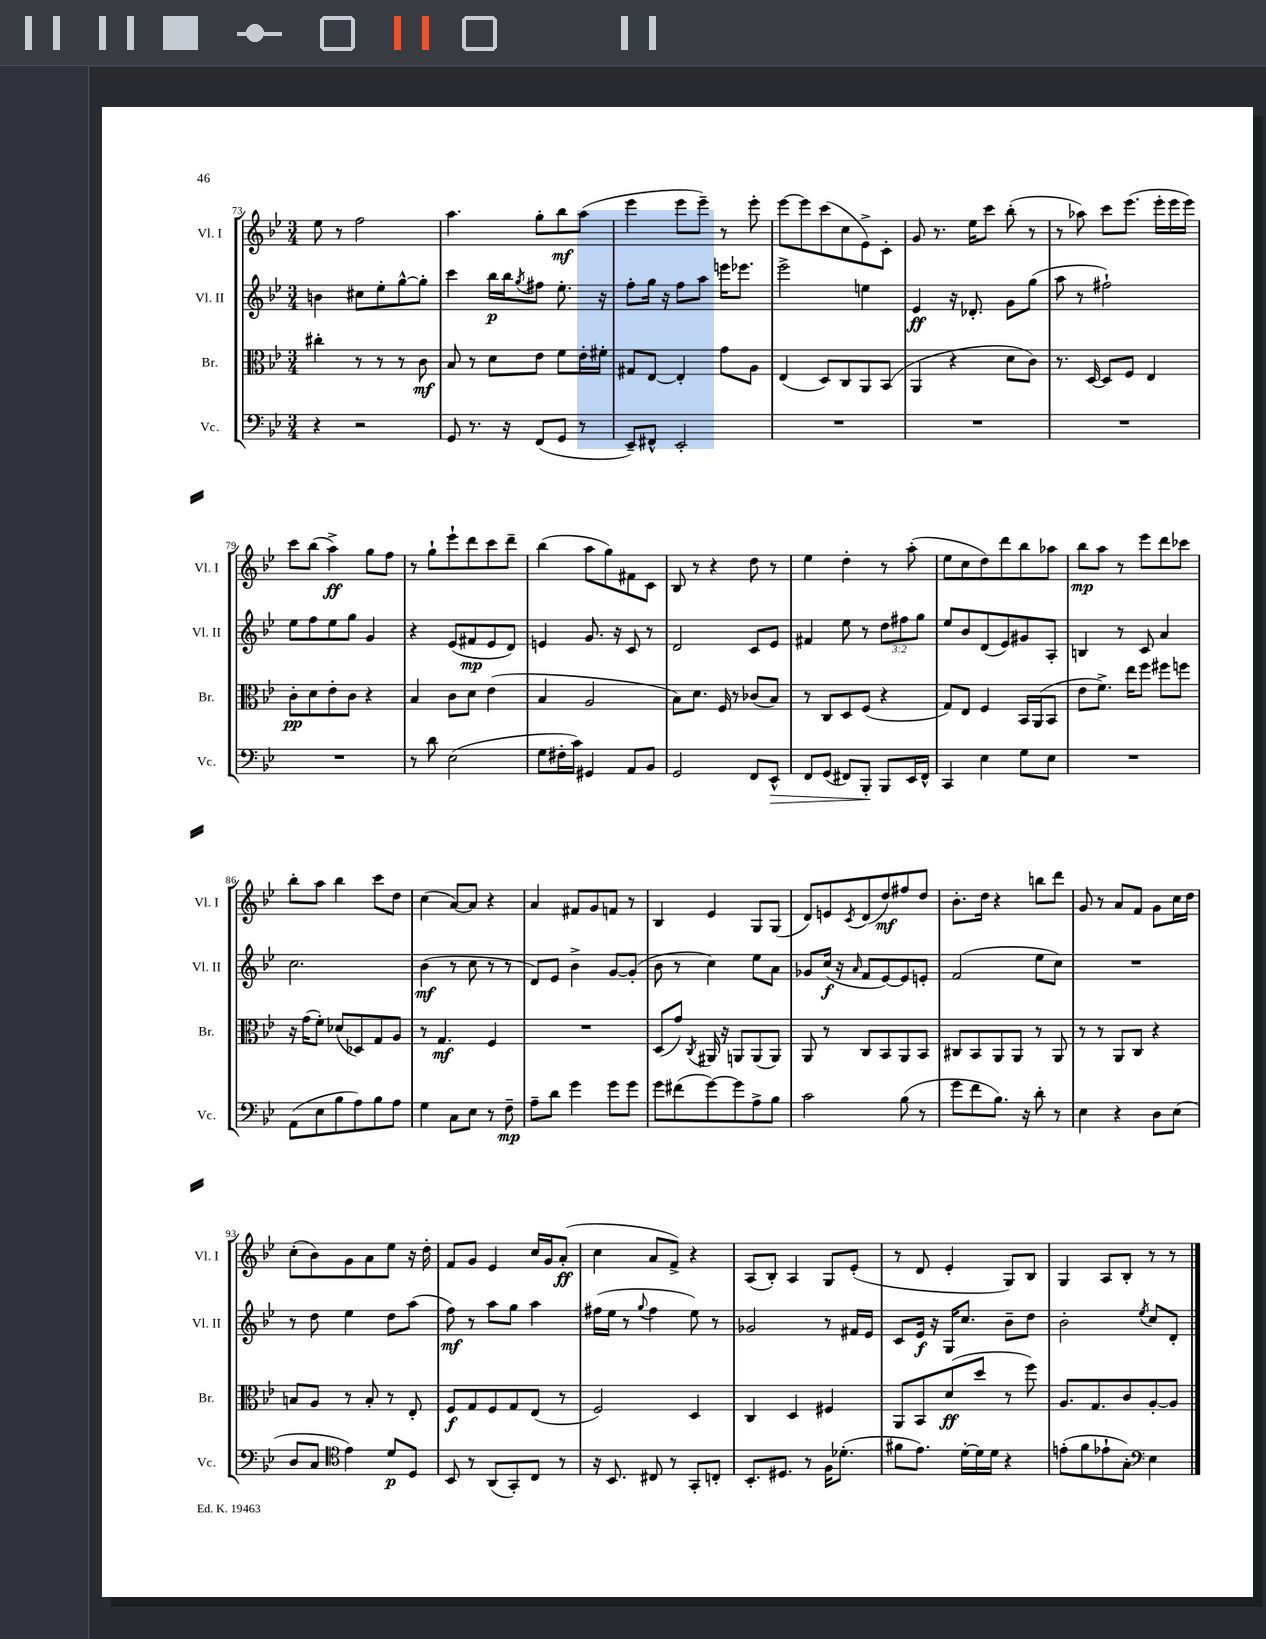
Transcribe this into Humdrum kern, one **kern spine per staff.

**kern	**dynam	**kern	**dynam	**kern	**dynam	**kern	**dynam
*part4	*part4	*part3	*part3	*part2	*part2	*part1	*part1
*staff4	*staff4	*staff3	*staff3	*staff2	*staff2	*staff1	*staff1
*I"Vc.	*	*I"Br.	*	*I"Vl. II	*	*I"Vl. I	*
*I'Vc.	*	*I'Br.	*	*I'Vl. II	*	*I'Vl. I	*
*clefF4	*	*clefC3	*	*clefG2	*	*clefG2	*
*k[b-e-]	*	*k[b-e-]	*	*k[b-e-]	*	*k[b-e-]	*
*M3/4	*	*M3/4	*	*M3/4	*	*M3/4	*
=73	=73	=73	=73	=73	=73	=73	=73
4r	.	4cc#X'\	.	4bn\	.	8ee-\	.
.	.	.	.	.	.	8r	.
2r	.	8r	.	8cc#X\L	.	2ff\	.
.	.	8r	.	8ee-'\	.	.	.
.	.	8r	.	[8gg^^\	.	.	.
.	.	8c\	mf	8gg'\J]	.	.	.
=74	=74	=74	=74	=74	=74	=74	=74
8GG/	.	8B-/	.	4ccc\	.	4.aa\	.
8.r	.	8r	.	.	.	.	.
.	.	8d\L	.	16bb-\LL	p	.	.
16r	.	.	.	16bb-\J	.	.	.
.	.	.	.	8qgg/	.	.	.
(8FF/L	.	8e-\J	.	8ff#X\J	.	8gg'\L	.
8GG/J	.	8f\L	.	8.ee-'\	.	8bb-\	mf
8r	.	16e-'\L	.	.	.	(8aa\J	.
.	.	16f#X'\JJ	.	16r	.	.	.
=75	=75	=75	=75	=75	=75	=75	=75
8EE-~/L)	.	8G#X/L	.	8ff'\L	.	4eee-\	.
8FF#X^^/J	.	[8E-/J	.	16gg\Jk	.	.	.
.	.	.	.	16r	.	.	.
2EE-'/	.	4E-'/]	.	8ff\L	.	8eee-\L	.
.	.	.	.	8aa\J	.	8eee-~\J)	.
.	.	8g\L	.	16eeen\KL	.	8r	.
.	.	.	.	8.eee-X\J	.	.	.
.	.	8A\J	.	.	.	8eee-'\	.
=76	=76	=76	=76	=76	=76	=76	=76
2.r	.	(4E-/	.	2eee-^\	.	[8eee-\L	.
.	.	.	.	.	.	8eee-\]	.
.	.	8D/L)	.	.	.	(8ccc\	.
.	.	8C/	.	.	.	8cc\	.
.	.	8AA/	.	4een\	.	8e-^\)	.
.	.	(8BB-/J	.	.	.	8c'\J	.
=77	=77	=77	=77	=77	=77	=77	=77
2.r	.	4AA/	.	4e-/	ff	8g/	.
.	.	.	.	.	.	8.r	.
.	.	4r	.	16r	.	.	.
.	.	.	.	8.d-X'/	.	16ee-\KL	.
.	.	.	.	.	.	8ccc\J	.
.	.	8d\L	.	8g\L	.	(8bb-'\	.
.	.	8c\J)	.	(8gg\J	.	8r	.
=78	=78	=78	=78	=78	=78	=78	=78
2.r	.	8.r	.	8aa\	.	8r	.
.	.	.	.	8r	.	8aa-X\)	.
.	.	[16D/	.	.	.	.	.
.	.	8D/L]	.	2ff#X`\)	.	8ccc\L	.
.	.	8F/J	.	.	.	(8.eee-\J	.
.	.	4E-/	.	.	.	.	.
.	.	.	.	.	.	16eee-'\LL	.
.	.	.	.	.	.	16eee-\	.
.	.	.	.	.	.	16eee-\JJ)	.
!!LO:LB:g=z
=79	=79	=79	=79	=79	=79	=79	=79
2.r	.	8c'\L	pp	8ee-\L	.	8ccc\L	.
.	.	8d\	.	8ff\	.	(8bb-\J	.
.	.	8e-'\	.	8ee-\	.	4aa^\)	ff
.	.	8c\J	.	8gg\J	.	.	.
.	.	4r	.	4g/	.	8gg\L	.
.	.	.	.	.	.	8ff\J	.
=80	=80	=80	=80	=80	=80	=80	=80
8r	.	4B-/	.	4r	.	8r	.
8d\	.	.	.	.	.	8gg`\L	.
(2E-\	.	8c\L	.	(8e-/L	.	8eee-`\	.
.	.	8d\J	.	8f#X/	mp	8ddd\	.
.	.	(4e-\	.	8e-/	.	8ccc\	.
.	.	.	.	8d/J)	.	8ddd~\J	.
=81	=81	=81	=81	=81	=81	=81	=81
8G\L	.	4B-/	.	4en/	.	(4bb-\	.
16F#X'\L	.	.	.	.	.	.	.
16c\JJ)	.	.	.	.	.	.	.
4GG#X/	.	2A/	.	8.g/	.	8aa\L	.
.	.	.	.	.	.	8gg\)	.
.	.	.	.	16r	.	.	.
8AA/L	.	.	.	8c/	.	8f#X\	.
8BB-/J	.	.	.	8r	.	8c\J	.
=82	=82	=82	=82	=82	=82	=82	=82
2GG/	.	8B-\L)	.	2d/	.	8B-/	.
.	.	8.d\J	.	.	.	8r	.
.	.	.	.	.	.	4r	.
.	.	16F/	.	.	.	.	.
.	.	8r	.	.	.	.	.
8FF/L	.	(8c-X/L	.	8c/L	.	8dd\	.
!	!LO:HP:b	!	!	!	!	!	!
8EE-^^/J	>	8B-/J)	.	8e-/J	.	8r	.
=83	=83	=83	=83	=83	=83	=83	=83
8FF/L	.	8r	.	4f#X/	.	4ee-\	.
(8GG/J	.	8C/L	.	.	.	.	.
8FF#X/L)	.	8D/	.	8ee-\	.	4dd'\	.
8BBB-'/J	.	(8F/J	.	8r	.	.	.
8BBB-/L	]	4r	.	12dd\L	.	8r	.
.	.	.	.	12ff#X\	.	.	.
16EE-/L	.	.	.	.	.	(8aa'\	.
.	.	.	.	12gg\J	.	.	.
16FF#^^/JJ	.	.	.	.	.	.	.
=84	=84	=84	=84	=84	=84	=84	=84
4CC/	.	8G/L)	.	8ee-/L	.	8ee-\L	.
.	.	8E-/J	.	8b-/	.	8cc\	.
4E-\	.	4F/	.	(8d/	.	8dd\)	.
.	.	.	.	8e-/)	.	8ddd\	.
8G\L	.	16BB-/LL	.	8g#X/	.	8bb-\	.
.	.	(16AA/J	.	.	.	.	.
8E-\J	.	8BB-/J	.	8A'/J	.	8aa-X\J	.
=85	=85	=85	=85	=85	=85	=85	=85
2.r	.	8e-\L	.	4Bn/	.	8bb-\L	mp
.	.	8.f^\J)	.	.	.	8aa\J	.
.	.	.	.	8r	.	8r	.
.	.	16ee-\KL	.	.	.	.	.
.	.	8ff\J	.	8c/	.	8eee-\L	.
.	.	8ff#X\L	.	4a/	.	8ddd\	.
.	.	8ffn\J	.	.	.	8ccc-X\J	.
!!LO:LB:g=z
=86	=86	=86	=86	=86	=86	=86	=86
(8AA\L	.	16r	.	2.cc\	.	8bb-'\L	.
.	.	(16g\KL	.	.	.	.	.
8E-\	.	8f'\J)	.	.	.	8aa\J	.
8B-\	.	(8d-X/L	.	.	.	4bb-\	.
8A\)	.	8D-X/)	.	.	.	.	.
8B-\	.	8G/	.	.	.	8ccc\L	.
8A\J	.	8A/J	.	.	.	8dd\J	.
=87	=87	=87	=87	=87	=87	=87	=87
4G\	.	8r	.	(4b-\	mf	(4cc\	.
.	.	4.G/	mf	.	.	.	.
8C\L	.	.	.	8r	.	[8a/L)	.
8E-\J	.	.	.	8cc\	.	8a/J]	.
8r	.	4F/	.	8r	.	4r	.
8F~\	mp	.	.	8r	.	.	.
=88	=88	=88	=88	=88	=88	=88	=88
8A~\L	.	2.r	.	8d/L)	.	4a/	.
8d\J	.	.	.	8e-/J	.	.	.
4g\	.	.	.	4b-^\	.	8f#X/L	.
.	.	.	.	.	.	8g/	.
8g\L	.	.	.	[8g/L	.	8fn/J	.
8g\J	.	.	.	(8g'/J]	.	8r	.
=89	=89	=89	=89	=89	=89	=89	=89
8g\L	.	(8D/L	.	8b-\	.	4B-/	.
(8f#X\	.	8g/J)	.	8r	.	.	.
.	.	8qC/	.	.	.	.	.
[8g\)	.	16AA#X/	.	4cc\)	.	4e-/	.
.	.	16r	.	.	.	.	.
8g\]	.	8AAn/L	.	.	.	.	.
8A^\	.	(8AA/	.	8ee-\L	.	8G/L	.
8B-\J	.	8AA/J)	.	8a\J	.	(8G/J	.
=90	=90	=90	=90	=90	=90	=90	=90
2c\	.	8AA/	.	8g-X/L	.	8d/L)	.
.	.	8r	.	(16cc/Jk	f	8en/	.
.	.	.	.	16r	.	.	.
.	.	.	.	16qqa/	.	8qc/	.
.	.	8C/L	.	8f/L	.	(8d/	.
.	.	8BB-/	.	[8e-/)	.	8dd/)	mf
(8B-\	.	8AA/	.	8e-/]	.	8ff#X/	.
8r	.	8BB-/J	.	8en'/J	.	8dd/J	.
=91	=91	=91	=91	=91	=91	=91	=91
8g\L	.	8C#X/L	.	(2f/	.	8.b-'\L	.
8f\	.	8BB-/	.	.	.	.	.
.	.	.	.	.	.	16dd\Jk	.
8.B-\J)	.	8AA/	.	.	.	4r	.
.	.	8AA/J	.	.	.	.	.
16r	.	.	.	.	.	.	.
8d'\	.	8r	.	8ee-\L	.	8bbn\L	.
8r	.	8AA/	.	8cc\J)	.	8ddd\J	.
=92	=92	=92	=92	=92	=92	=92	=92
4E-\	.	8r	.	2.r	.	8g/	.
.	.	8r	.	.	.	8r	.
4r	.	8AA/L	.	.	.	8a/L	.
.	.	8C/J	.	.	.	8f/J	.
8D\L	.	4r	.	.	.	8g\L	.
(8E-\J	.	.	.	.	.	16cc\L	.
.	.	.	.	.	.	16dd\JJ	.
!!LO:LB:g=z
=93	=93	=93	=93	=93	=93	=93	=93
8D/L	.	8Bn/L	.	8r	.	(8cc'\L	.
8C/J	.	8A/J	.	8dd\	.	8b-\)	.
*clefC4	*	*	*	*	*	*	*
4e-\)	.	8r	.	4ee-\	.	8g\	.
.	.	8B'/	.	.	.	8a\	.
8d/L	p	8r	.	8dd\L	.	8ee-\J	.
8D/J	.	8E-'/	.	(8aa\J	.	16r	.
.	.	.	.	.	.	16dd'\	.
=94	=94	=94	=94	=94	=94	=94	=94
8BB-/	.	8F/L	f	8ff\)	mf	8f/L	.
8r	.	8G/	.	8r	.	8g/J	.
(8AA/L	.	8F/	.	8aa\L	.	4e-/	.
8GG'/)	.	8G/	.	8gg\J	.	.	.
8C/J	.	(8E-/J	.	4aa\	.	16cc/LL	.
.	.	.	.	.	.	16g/J	.
8r	.	8r	.	.	.	(8a'/J	ff
=95	=95	=95	=95	=95	=95	=95	=95
16r	.	2F/)	.	(16ff#X\LL	.	4cc\	.
8.BB-/	.	.	.	16ee-\JJ	.	.	.
.	.	.	.	8r	.	.	.
.	.	.	.	8qqgg/	.	.	.
8C#X/	.	.	.	4ff#\	.	8a/L	.
8r	.	.	.	.	.	8f^/J)	.
8GG'/L	.	4D/	.	8ee-\)	.	4r	.
8Cn'/J	.	.	.	8r	.	.	.
=96	=96	=96	=96	=96	=96	=96	=96
8.BB-'/L	.	4C/	.	2g-X/	.	(8A/L	.
.	.	.	.	.	.	8B-'/J)	.
8.D#X/J	.	.	.	.	.	.	.
.	.	4D/	.	.	.	4A/	.
8r	.	.	.	.	.	.	.
16F\KL	.	4F#X/	.	8r	.	8G/L	.
(8.d-X'\J	.	.	.	.	.	.	.
.	.	.	.	16f#X/LL	.	(8e-'/J	.
.	.	.	.	16e-/JJ	.	.	.
=97	=97	=97	=97	=97	=97	=97	=97
8f#X\L	.	8AA/L	.	8c/L	.	8r	.
8.e-\J)	.	8BB-/	.	16e-/Jk	f	8d/	.
.	.	.	.	16r	.	.	.
.	.	(8d/	ff	16G/KL	.	4e-'/	.
[16d'\LL	.	.	.	8.cc/J	.	.	.
16d\]	.	8dd/J	.	.	.	.	.
16d\JJ	.	.	.	.	.	.	.
4r	.	8r	.	8b-~\L	.	8G/L)	.
.	.	8ff\)	.	8dd\J	.	8B-/J	.
=98	=98	=98	=98	=98	=98	=98	=98
(8en'\L	.	8.A/L	.	2b-'\	.	4G/	.
8f\	.	.	.	.	.	.	.
.	.	8.G/	.	.	.	.	.
8e-X`\	.	.	.	.	.	8A/L	.
8G'\J)	.	8c/	.	.	.	8B-'/J	.
*clefF4	*	*	*	*	*	*	*
.	.	.	.	8qee-/	.	.	.
4E-\	.	[8A'/	.	8cc/L	.	8r	.
.	.	8A/J]	.	8d'/J	.	8r	.
==	==	==	==	==	==	==	==
*-	*-	*-	*-	*-	*-	*-	*-
